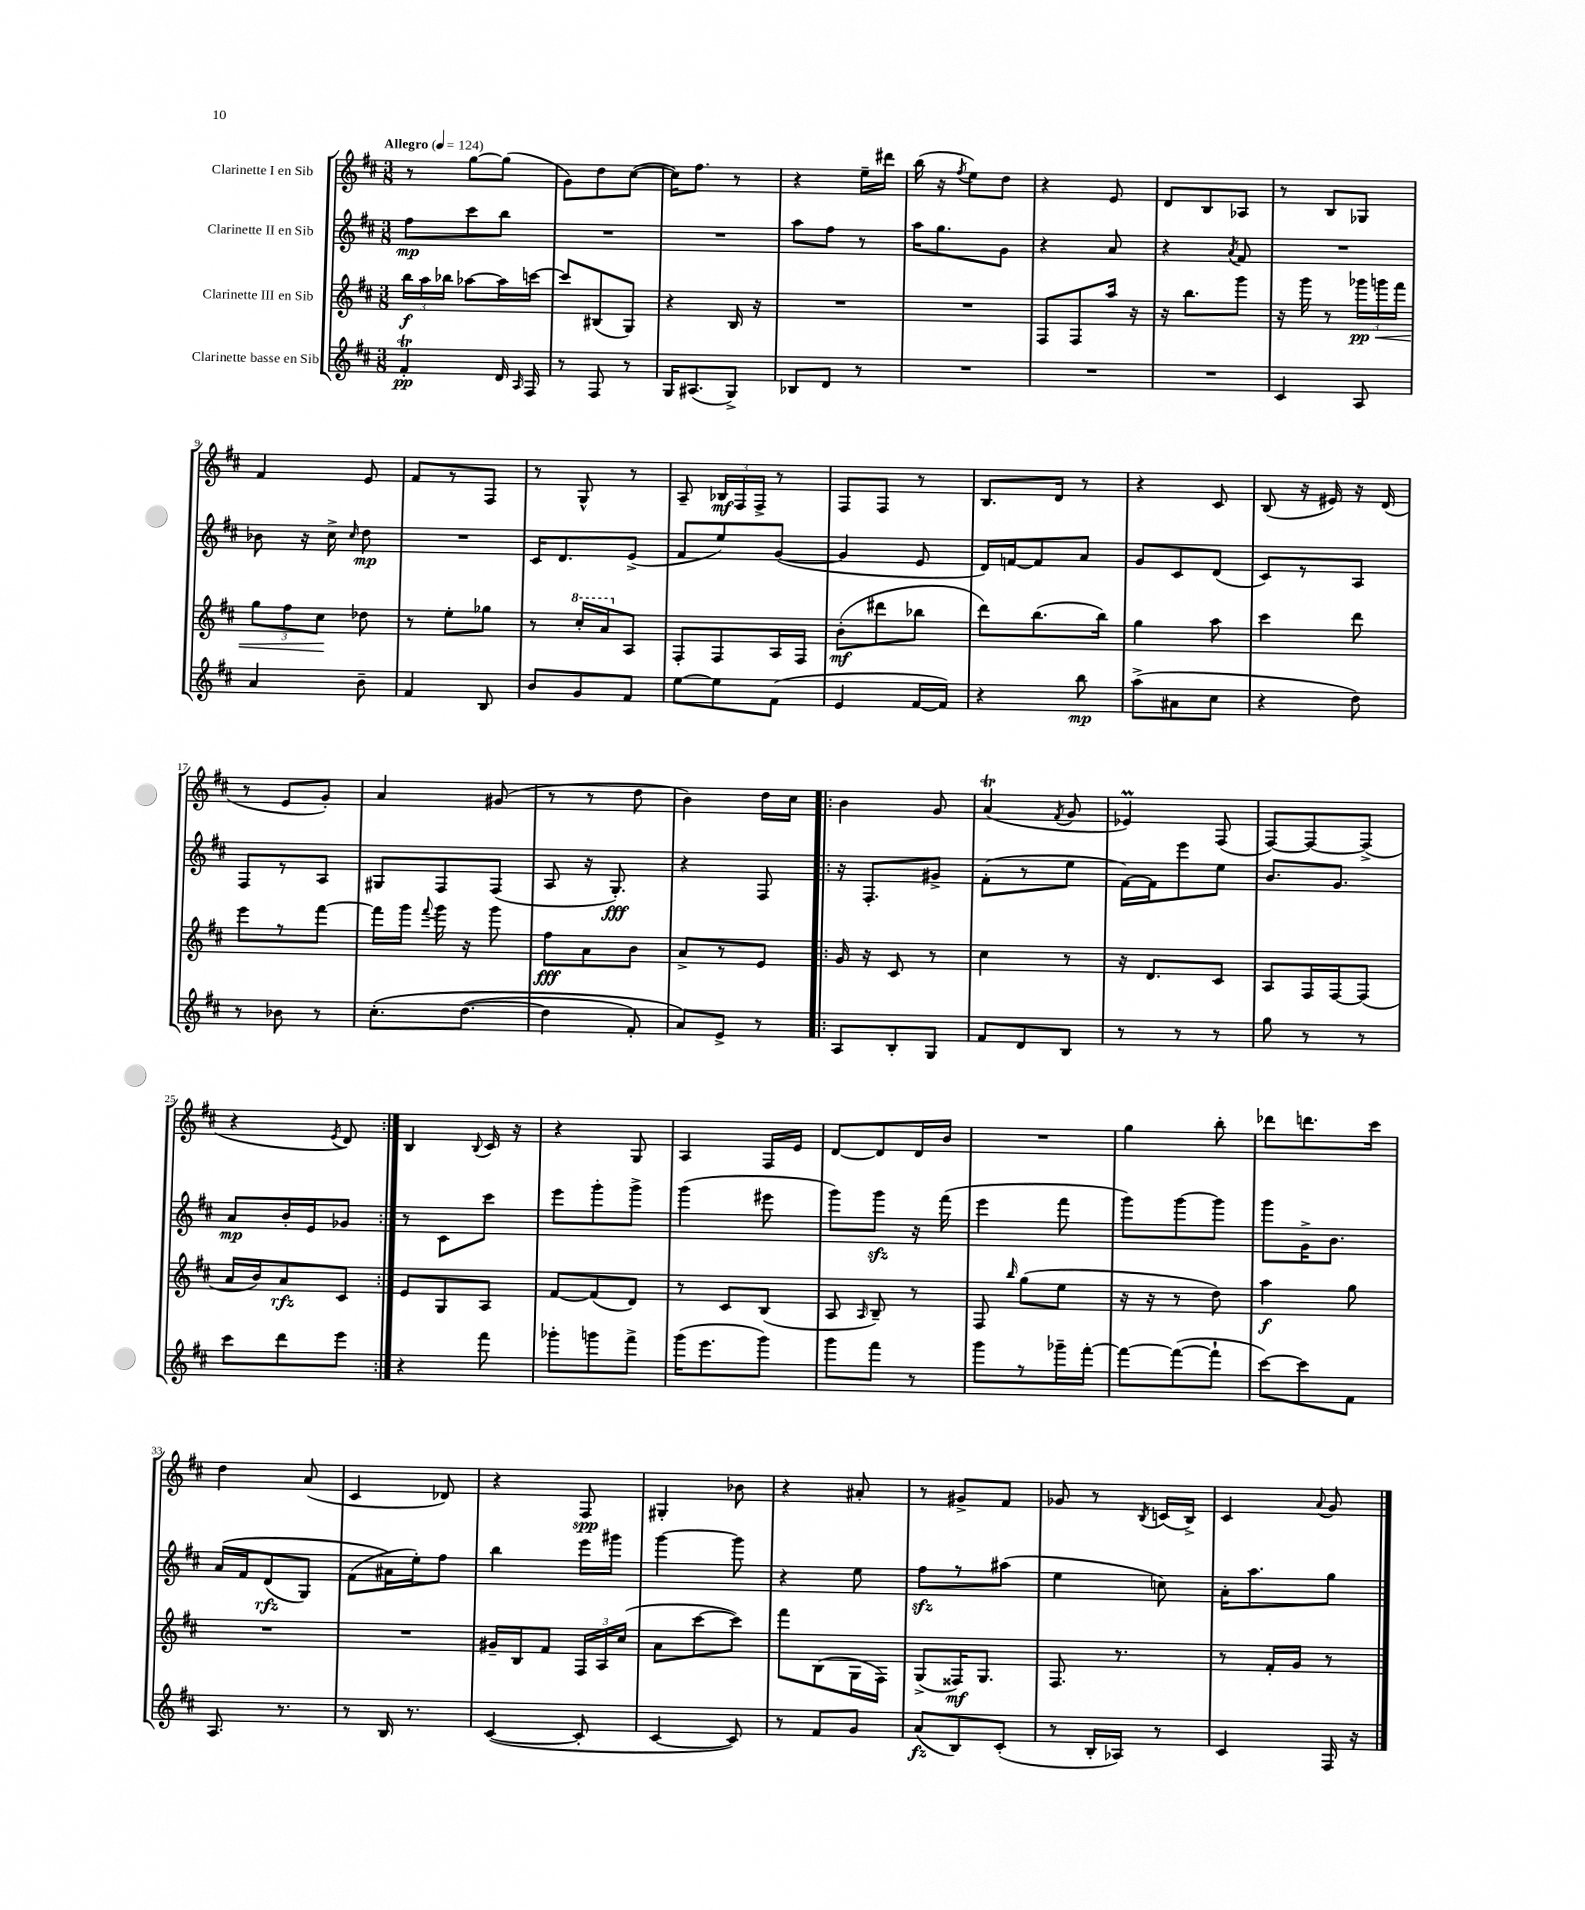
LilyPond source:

<<
\new StaffGroup <<
\new Staff = "s0" \with { instrumentName = "Clarinette I en Sib" } {
    \clef treble \key d \major \numericTimeSignature \time 3/8 \tempo "Allegro" 4 = 124
    \autoBeamOff r8 g''8[~ g''8]( |
    g'8[) d''8 cis''8]~( |
    cis''16[) fis''8.] r8 |
    r4 e''16[-- dis'''16] |
    b''16( r16 \acciaccatura { fis''8 } e''8[) d''8] |
    r4 e'8 |
    d'8[ b8 aes8] |
    r8 b8[ ges8] |
    fis'4 e'8 |
    fis'8[ r8 fis8] |
    r8 g8-^ r8 |
    a8-- \tuplet 3/2 { bes16[\mf fis16 fis16]-> } r8 |
    fis8[ fis8] r8 |
    b8.[ d'16] r8 |
    r4 cis'8 |
    b8( r16 eis'16) r16 d'16( |
    r8 e'8[ g'8]-.) |
    a'4 gis'8( |
    r8 r8 d''8 |
    b'4) d''16[ cis''16] |
    \repeat volta 2 { b'4 g'8 |
    a'4\trill( \acciaccatura { fis'8 } g'8 |
    ees'4\prall) fis8( |
    fis8[~) fis8~ fis8]->( |
    r4 \acciaccatura { e'8 } d'8) | }
    b4 \appoggiatura { b8 } cis'16 r16 |
    r4 g8 |
    a4 fis16[ e'16] |
    d'8[~ d'8 d'16 b'16] |
    R4. |
    g''4 b''8-. |
    des'''8[ d'''8. cis'''16] |
    d''4 a'8( |
    cis'4 des'8) |
    r4 fis8\spp |
    gis4-. bes'8 |
    r4 ais'8-. |
    r8 gis'8[-> fis'8] |
    ges'8 r8 \acciaccatura { b8 } c'16[( b16]->) |
    cis'4 \appoggiatura { a'8 } g'8 \bar "|." |
}
\new Staff = "s1" \with { instrumentName = "Clarinette II en Sib" } {
    \clef treble \key d \major \numericTimeSignature \time 3/8
    \autoBeamOff fis''8[\mp cis'''8 b''8] |
    R4. |
    R4. |
    a''8[ fis''8] r8 |
    a''16[ g''8. g'8] |
    r4 a'8 |
    r4 \acciaccatura { a'8 } fis'8 |
    R4. |
    bes'8 r16 cis''16-> \grace { cis''16 } d''8\mp |
    R4. |
    cis'16[ d'8. e'8]->( |
    fis'8[ e''8) g'8]~( |
    g'4 e'8 |
    d'16[) f'16~ f'8 a'8] |
    g'8[ cis'8 d'8]( |
    cis'8[) r8 a8] |
    fis8[ r8 a8] |
    gis8[ fis8 fis8]( |
    a8 r16 g8.-.\fff) |
    r4 fis8 |
    \repeat volta 2 { r16 fis8.[-. gis'8]-> |
    fis'8[-.( r8 e''8] |
    fis'16[~) fis'16 e'''8 e''8] |
    b'8.[ g'8.] |
    a'8[\mp b'16-. e'16 ges'8] | }
    r8 cis'8[ cis'''8] |
    e'''8[ g'''8-. g'''8]-> |
    g'''4( eis'''8 |
    g'''8[) g'''8]\sfz r16 fis'''16( |
    e'''4 fis'''8 |
    g'''8[) g'''8~ g'''8] |
    g'''8[ g'16-> b'8.] |
    a'16[\( fis'16 d'8\rfz( g8]) |
    fis'8[( ais'16\) e''16-.) fis''8] |
    b''4 e'''16[ gis'''16] |
    g'''4~ g'''8 |
    r4 e''8 |
    fis''8[\sfz r8 ais''8]( |
    e''4 c''8) |
    a'16[-. a''8. g''8] \bar "|." |
}
\new Staff = "s2" \with { instrumentName = "Clarinette III en Sib" } {
    \clef treble \key d \major \numericTimeSignature \time 3/8
    \autoBeamOff \tuplet 3/2 { b''16[\f a''16 bes''16] } aes''8[~ aes''16 c'''16]~ |
    c'''8[ bis8( g8]) |
    r4 b16 r16 |
    R4. |
    R4. |
    fis8[ fis8 a''16] r16 |
    r16 b''8.[ g'''8] |
    r16 g'''16 r8 \tuplet 3/2 { ges'''16[\pp\< g'''16 fis'''16] } |
    \tuplet 3/2 { g''8[ fis''8 cis''8]\! } des''8 |
    r8 e''8[-. ges''8] |
    r8 \ottava #1 cis'''16[-. a''16 \ottava #0 a8] |
    fis8[-. fis8 a16 fis16] |
    b'8[-.\mf( dis'''8 bes''8] |
    d'''8[) b''8.( b''16]) |
    g''4 a''8 |
    cis'''4 d'''8 |
    e'''8[ r8 fis'''8]~ |
    fis'''16[ g'''16] \appoggiatura { fis'''8 } g'''16 r16 g'''8 |
    fis''8[\fff a'8 b'8] |
    a'8[-> r8 e'8] |
    \repeat volta 2 { g'16 r16 cis'8 r8 |
    cis''4 r8 |
    r16 d'8.[ cis'8] |
    a8[ fis16 fis16~ fis8]( |
    a'16[ b'16) a'8\rfz cis'8] | }
    e'8[ g8 a8] |
    fis'8[~ fis'8( d'8]) |
    r8 cis'8[ b8]( |
    a8 \grace { a16 } b8--) r8 |
    fis8 \grace { b''16 } g''8[( e''8] |
    r16 r16 r8 d''8) |
    a''4\f g''8 |
    R4. |
    R4. |
    gis'16[-- b16 fis'8] \tuplet 3/2 { fis16[ a16 cis''16]( } |
    a'8[ cis'''8~ cis'''8]) |
    fis'''8[ b8( g16 fis16]) |
    g8[->( fisis16\mf) g8.] |
    fis8. r8. |
    r8 fis'16[-. g'16] r8 \bar "|." |
}
\new Staff = "s3" \with { instrumentName = "Clarinette basse en Sib" } {
    \clef treble \key d \major \numericTimeSignature \time 3/8
    \autoBeamOff fis'4-.\trill\pp d'16 \grace { a16 } fis16 |
    r8 fis8 r8 |
    g16[ ais8.( g8]->) |
    bes8[ d'8] r8 |
    R4. |
    R4. |
    R4. |
    cis'4 a8 |
    a'4 b'8-- |
    fis'4 b8 |
    b'8[ g'8 fis'8] |
    e''8[~ e''8 fis'8]( |
    e'4 fis'16[~ fis'16]) |
    r4 b''8\mp |
    a''8[->( ais'8 cis''8] |
    r4 d''8) |
    r8 bes'8 r8 |
    cis''8.[-.\( d''8.]~( |
    d''4 fis'8-.) |
    a'8[\) e'8]-> r8 |
    \repeat volta 2 { a8[ b8-. g8] |
    fis'8[ d'8 b8] |
    r8 r8 r8 |
    g''8 r8 r8 |
    cis'''8[ d'''8 e'''8] | }
    r4 fis'''8 |
    ges'''8[-. g'''8 fis'''8]-> |
    g'''16[( e'''8. g'''8]) |
    g'''8[ fis'''8] r8 |
    g'''8[ r8 ges'''16-- fis'''16]~-. |
    fis'''8[~ fis'''8~( fis'''8]-! |
    cis'''8[~) cis'''8 fis'8] |
    a8. r8. |
    r8 b16 r8. |
    cis'4~( cis'8-. |
    cis'4~ cis'8) |
    r8 fis'8[ g'8] |
    a'8[\fz( b8) cis'8]-.( |
    r8 b16[-. aes16]) r8 |
    cis'4 fis16 r16 \bar "|." |
}
>>
>>
